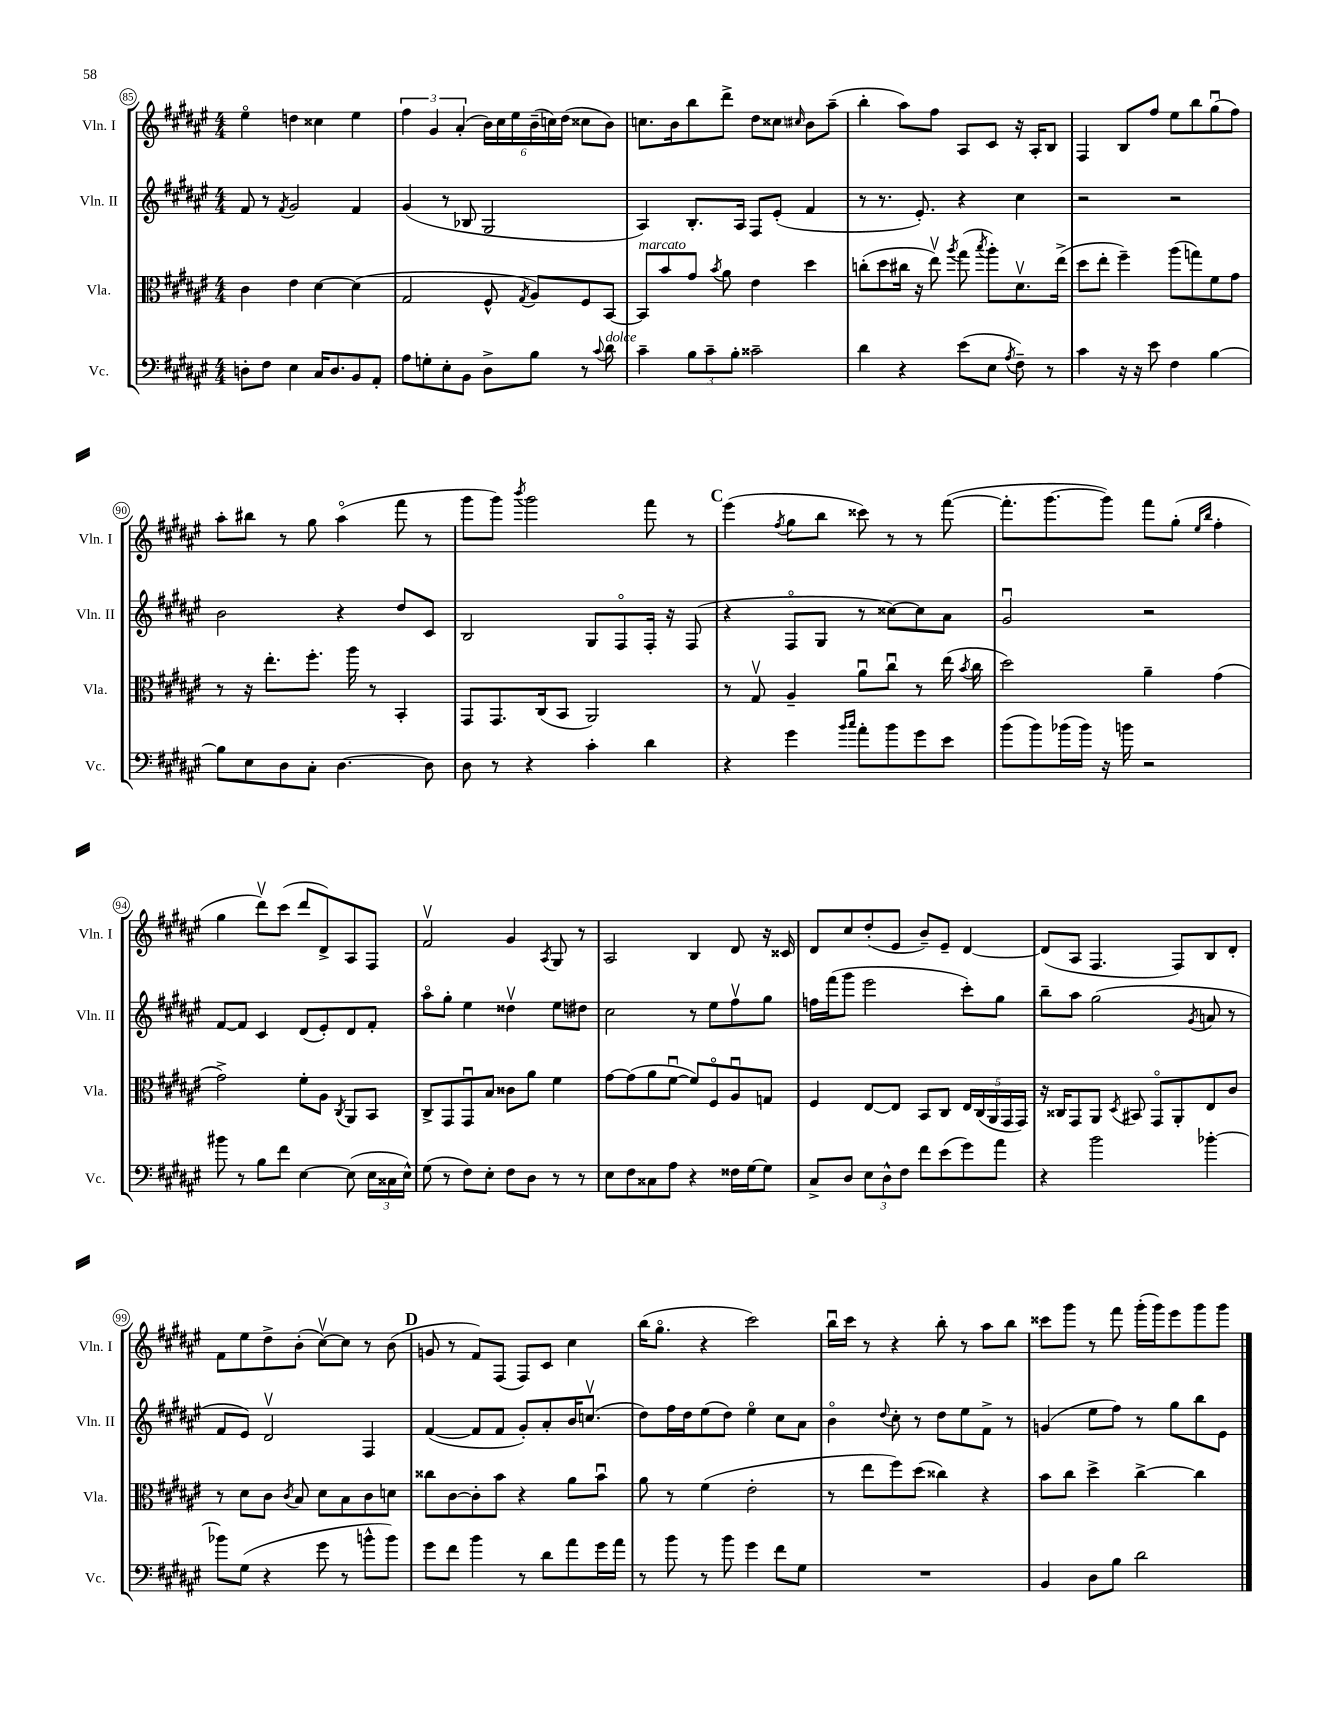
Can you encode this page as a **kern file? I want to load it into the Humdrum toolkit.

**kern	**kern	**kern	**kern
*staff4	*staff3	*staff2	*staff1
*clefF4	*clefC3	*clefG2	*clefG2
*k[f#c#g#d#a#e#]	*k[f#c#g#d#a#e#]	*k[f#c#g#d#a#e#]	*k[f#c#g#d#a#e#]
*M4/4	*M4/4	*M4/4	*M4/4
8D'	4c#	8f#	4ee#o
8F#	.	8r	.
.	.	8qf#	.
4E#	4e#	2g#	4dd
16C#	[4d#	.	4cc##
8.D	.	.	.
8BB	(4d#]	4f#	4ee#
8AA#'	.	.	.
=	=	=	=
8A#	2G#	(4g#	6ff#
8G'	.	.	.
.	.	.	6g#
8E#'	.	8r	.
.	.	.	(6a#'
8BB	.	8B-	.
8D#^	8F#^^	2G#	24b)
.	.	.	24cc#
.	.	.	24ee#
.	8qG#	.	.
8B	8A#)	.	(24b~
.	.	.	24cc)
.	.	.	(24dd#
8r	8F#	.	8cc##
8qqc#	.	.	.
8d#	[8BB	.	8b)
=	=	=	=
4c#~	8BB]	4A#)	8.cc
.	8b	.	.
.	.	.	16b
12B	8g#	8.B'	8bb
12c#~	.	.	.
.	8qb	.	.
.	8a#	.	8ddd#^
12B'	.	.	.
.	.	16A#	.
2c##~	4e#	8F#	8dd#
.	.	(8e#'	8cc##
.	.	.	16qqcc#
.	4dd#	4f#	8b
.	.	.	(8aa#~
=	=	=	=
4d#	(8cc'	8r	4bb'
.	8dd#	8.r	.
4r	16cc#	.	8aa#)
.	16r	8.e#')	.
.	8ee#v)	.	8ff#
.	8qaa#	.	.
(8e#	(8gg#	4r	8A#
.	8qbb	.	.
8E#	8aa#')	.	8c#
8qA#	.	.	.
8F#~)	8.d#v	4cc#	16r
.	.	.	16A#'
8r	.	.	8B
.	(16ee#^	.	.
=	=	=	=
4c#	8dd#	2r	4F#
.	8ee#'	.	.
16r	4ff#~)	.	8B
16r	.	.	.
8e#	.	.	8ff#
4F#	(8aa#	2r	8ee#
.	8gg)	.	8bb
[4B	8f#	.	(8gg#u
.	8g#	.	8ff#)
=	=	=	=
8B]	8r	2b	8aa#'
8E#	16r	.	8bb#
.	8.ee#'	.	.
8D#	.	.	8r
8C#'	8.ff#'	.	8gg#
[4.D#	.	4r	(4aa#o
.	16aa#	.	.
.	8r	.	.
.	4BB'	8dd#	8fff#
8D#]	.	8c#	8r
=	=	=	=
8D#	8GG#	2B	8ggg#
8r	8.GG#	.	8ggg#)
.	.	.	8qbbb
4r	.	.	2ggg#
.	(16C#	.	.
.	8BB	.	.
4c#'	2AA#)	8G#	.
.	.	8F#o	.
4d#	.	16F#'	8fff#
.	.	16r	.
.	.	(8F#	8r
=	=	=	=
4r	8r	4r	(4eee#
.	8G#v	.	.
.	.	.	8qff#
4g#	4A#~	8F#o	8gg#
.	.	8G#	8bb
16qqb	.	.	.
16qqcc#	.	.	.
8a#'	8a#u	8r	8ccc##)
8b	8cc#u	[8cc##)	8r
8g#	8r	8cc##]	8r
8e#	(16ee#	8a#	([8fff#
.	8qb	.	.
.	16cc#	.	.
=	=	=	=
(8b	2dd#)	2g#u	8.fff#']
8b)	.	.	.
.	.	.	[8.ggg#
(16b-	.	.	.
16b-)	.	.	.
16r	.	.	8ggg#])
16b	.	.	.
2r	4a#~	2r	8fff#
.	.	.	(8gg#'
.	.	.	16qqee#
.	.	.	16qqbb
.	(4g#	.	4ff#'
=	=	=	=
8b#	2g#^)	[8f#	4gg#
8r	.	8f#]	.
8B	.	4c#	8ddd#v)
8f#	.	.	(8ccc#
[4E#	8f#'	(8d#	8ddd#
.	8A#	8e#')	8d#^)
.	8qC#	.	.
(8E#]	8AA#	8d#	8A#
24E#	8BB	8f#'	8F#
24C##	.	.	.
24E#^^)	.	.	.
=	=	=	=
(8G#	8C#^	8aa#o	2f#v
8r	8GG#	8gg#'	.
8F#)	8GG#u	4ee#	.
8E#'	8B	.	.
8F#	8c##	4dd##v	4g#
8D#	8a#	.	.
.	.	.	8qA#
8r	4f#	8ee#	8G#
8r	.	8dd#	8r
=	=	=	=
8E#	[8g#	2cc#	2A#
8F#	(8g#]	.	.
8C##	8a#	.	.
8A#	[8f#u	.	.
4r	8f#])	8r	4B
.	8F#o	8ee#	.
16F##	8A#u	8ff#v	8d#
[16G#	.	.	.
8G#]	8G	8gg#	16r
.	.	.	16c##
=	=	=	=
8C#^	4F#	16ff	8d#
.	.	(16fff#	.
8D#	.	8ggg#	8cc#
12E#	[8E#	2eee#	(8dd#'
12D#^^	.	.	.
.	8E#]	.	8e#
12F#	.	.	.
8f#	8BB	.	8b~)
(8e#	8C#	.	8e#~
8g#)	20E#	8ccc#')	[4d#
.	(20C#	.	.
.	20AA#	.	.
8a#	.	8gg#	.
.	20GG#	.	.
.	20GG#)	.	.
=	=	=	=
4r	16r	8bb~	(8d#]
.	16C##	.	.
.	8GG#	8aa#	8A#
2b	8AA#	(2gg#	4.F#
.	8qD#	.	.
.	8BB#	.	.
.	8GG#o	.	.
.	8AA#'	.	8F#)
.	.	8qg#	.
[4b-'	8E#	8a	8B
.	8c#	8r	8d#'
=	=	=	=
8b-]	8r	8f#	8f#
(8G#	8d#	8e#)	8ee#
4r	8c#	2d#v	8dd#^
.	8qc#	.	.
.	8B	.	(8b'
8g#	8d#	.	[8cc#v)
8r	8B	.	8cc#]
8b^^	8c#	4F#	8r
8b)	8d	.	(8b
=	=	=	=
8g#	8cc##	([4f#	8g
8f#	[8c#	.	8r
4b	8c#']	8f#]	8f#)
.	8b	8f#	(8F#
8r	4r	8g#')	8F#)
8d#	.	8a#'	8c#
8a#	8a#	16b	4cc#
.	.	(8.ccv	.
16g#	8bu	.	.
16a#	.	.	.
=	=	=	=
8r	8a#	8dd#)	(16bb
.	.	.	8.gg#o
8b	8r	16ff#	.
.	.	16dd#	.
8r	(4f#	(8ee#	4r
8b	.	8dd#)	.
4g#	2e#'	4ee#o	2ccc#)
8f#	.	8cc#	.
8G#	.	8a#	.
=	=	=	=
1r	8r	4bo	16bbu
.	.	.	16ccc#
.	8ee#	.	8r
.	.	8qqdd#	.
.	8ff#)	8cc#'	4r
.	(8dd#	8r	.
.	4cc##)	8dd#	8bb'
.	.	8ee#	8r
.	4r	8f#^	8aa#
.	.	8r	8bb
=	=	=	=
4BB	8b	(4g	8ccc##
.	8cc#	.	8ggg#
8D#	4dd#^	8ee#	8r
8B	.	8ff#)	8fff#
2d#	[4cc#^	8r	(16ggg#'
.	.	.	16ggg#)
.	.	8gg#	8eee#
.	4cc#]	8bb	8ggg#
.	.	8e#	8ggg#
==	==	==	==
*-	*-	*-	*-
